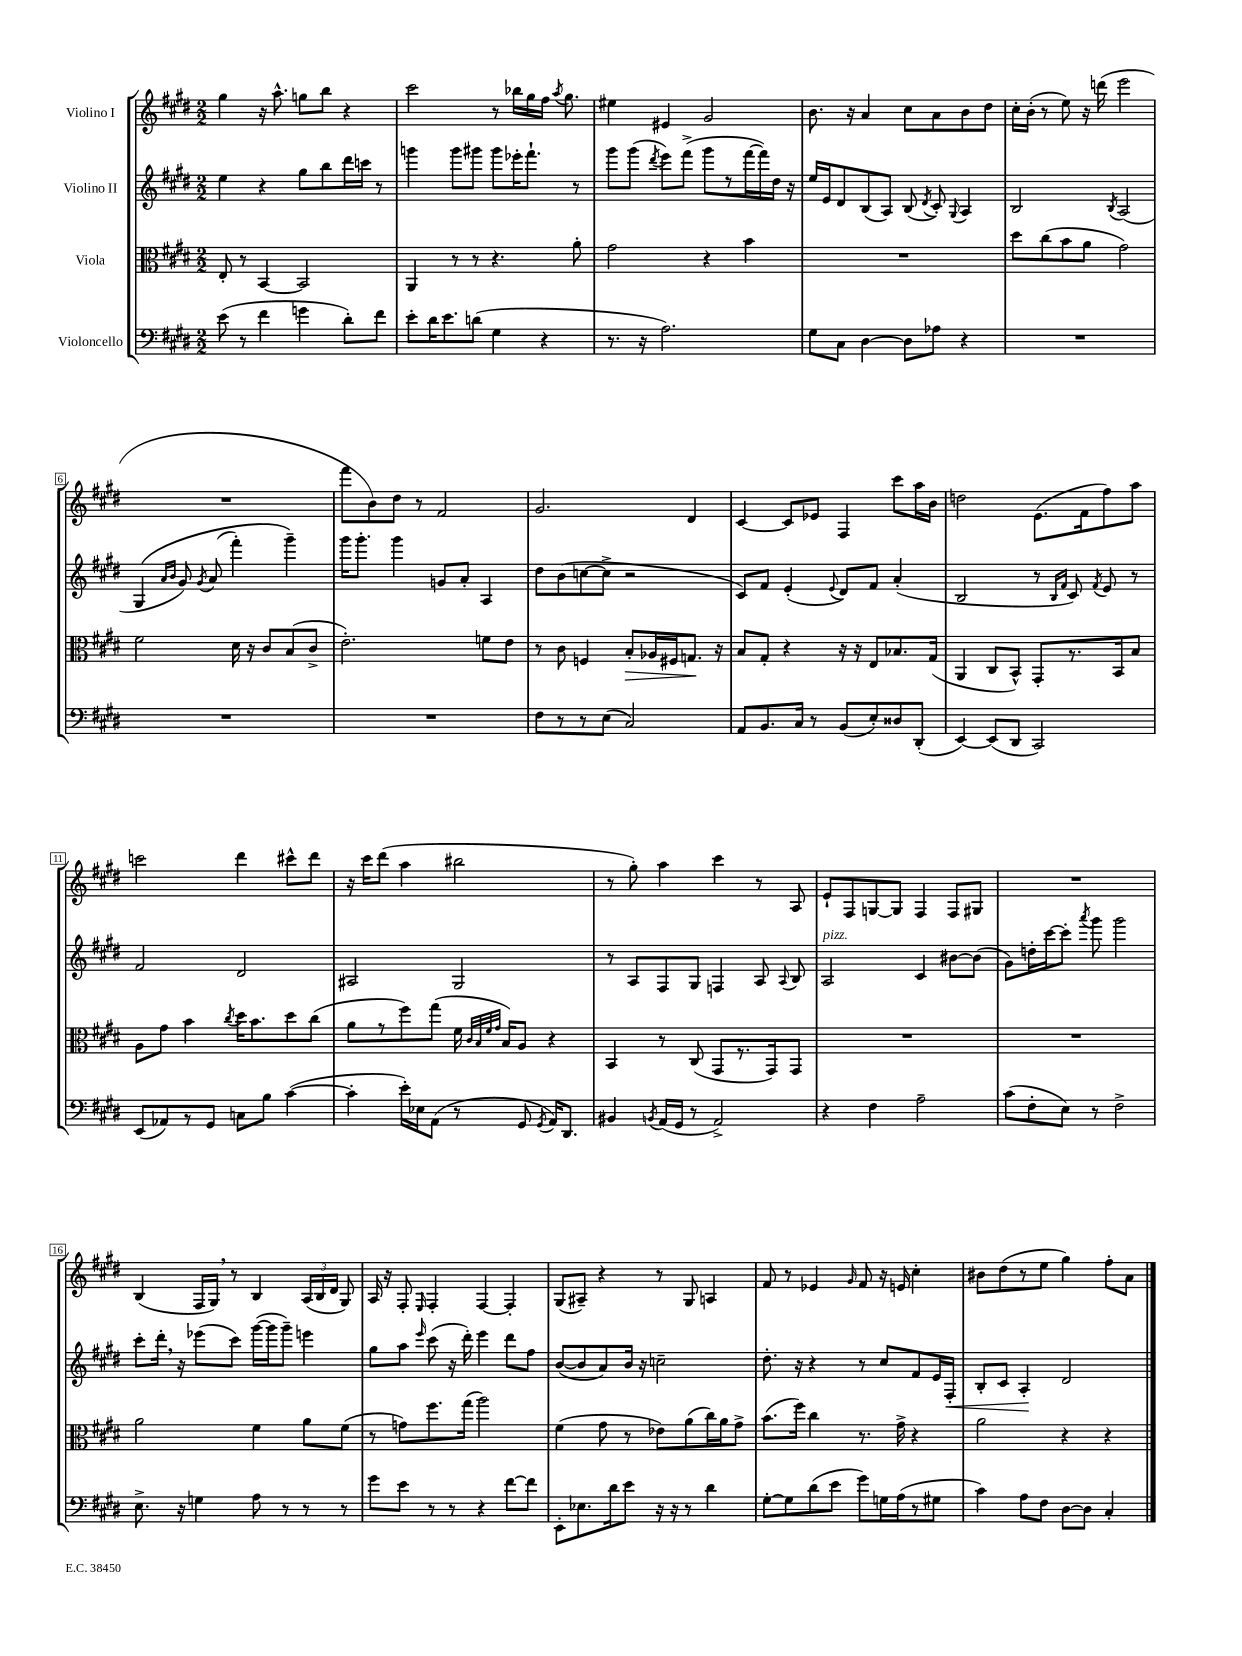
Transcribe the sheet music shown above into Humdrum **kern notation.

**kern	**kern	**kern	**kern
*staff4	*staff3	*staff2	*staff1
*clefF4	*clefC3	*clefG2	*clefG2
*k[f#c#g#d#]	*k[f#c#g#d#]	*k[f#c#g#d#]	*k[f#c#g#d#]
*M2/2	*M2/2	*M2/2	*M2/2
(8e	8E'	4ee	4gg#
8r	8r	.	.
4f#	[4BB	4r	16r
.	.	.	8.aa^^
4g	2BB]	8gg#	8gg
.	.	8bb	8bb
8d#')	.	16ddd#	4r
.	.	16ccc	.
8f#	.	8r	.
=	=	=	=
8e'	4AA	4ggg	2ccc#
16d#	.	.	.
8.e	.	.	.
.	8r	8ggg	.
(8d	8r	8ggg#	.
4G#	4.r	8ggg#	8r
.	.	16eee-'	16bb-
.	.	8.fff#`	16gg#
4r	.	.	16ff#
.	.	.	8qaa
.	.	.	8.gg#
.	8a'	8r	.
=	=	=	=
8.r	2g#	8ggg#	4ee#
.	.	(8ggg#	.
16r	.	.	.
.	.	8qddd#	.
2.A)	.	8eee)	4e#
.	.	(8fff#^	.
.	4r	8ggg#	2g#
.	.	8r	.
.	4b	[16fff#	.
.	.	16fff#])	.
.	.	16dd#	.
.	.	16r	.
=	=	=	=
8G#	1r	16ee	8.b
.	.	16e	.
8C#	.	8d#	.
.	.	.	16r
[4D#	.	(8B	4a
.	.	8A)	.
8D#]	.	(8B	8cc#
.	.	8qd#	.
8A-	.	8c#')	8a
.	.	8qqG#	.
4r	.	4A	8b
.	.	.	8dd#
=	=	=	=
1r	8dd#	2B	16cc#'
.	.	.	(16b'
.	(8cc#	.	8r
.	8b	.	8ee)
.	8a	.	16r
.	.	.	(16ddd
.	.	8qB	.
.	2g#)	(2A	2eee
=	=	=	=
1r	2f#	&(4G#	1r
.	.	16qqa	.
.	.	16qqb	.
.	.	8g#)	.
.	.	8qg#	.
.	.	(8a	.
.	16d#	4fff#')	.
.	16r	.	.
.	8c#	.	.
.	(8B	4ggg#~&)	.
.	8c#^	.	.
=	=	=	=
1r	2.e')	16ggg#	8fff#
.	.	8.ggg#'	.
.	.	.	8b)
.	.	4ggg#	8dd#
.	.	.	8r
.	.	8g	2f#
.	.	8a'	.
.	8f	4A	.
.	8e	.	.
=	=	=	=
8F#	8r	8dd#	2.g#
8r	8c#	(8b	.
8r	4F	[8cc	.
(8E	.	8cc^]	.
2C#)	8B'	2r	.
.	16A-	.	.
.	16F#	.	.
.	8.G	.	4d#
.	16r	.	.
=	=	=	=
8AA	8B	8c#)	[4c#
8.BB	8G#'	8f#	.
.	4r	(4e'	8c#]
16C#	.	.	.
8r	.	.	8e-
.	.	8qqe	.
(8BB	16r	8d#)	4F#
.	16r	.	.
8E')	8E	8f#	.
8D##	8.B-	(4a'	8ccc#
(8DD#'	.	.	16aa
.	(16G#	.	16b
=	=	=	=
[4EE)	4AA	2B	2dd
(8EE]	8C#	.	.
8DD#	8BB^^)	.	.
2CC#)	8GG#'	8r	(8.e
.	.	16qqB	.
.	.	16qqf#	.
.	8.r	8c#)	.
.	.	.	16f#
.	.	8qf#	.
.	.	8e	8ff#)
.	16BB	.	.
.	8B	8r	8aa
=	=	=	=
(8EE	8A	2f#	2ccc
8AA-)	8g#	.	.
8r	4b	.	.
8GG#	.	.	.
.	8qcc#	.	.
8C	16dd#	2d#	4ddd#
.	8.b	.	.
8B	.	.	.
([4c#	8dd#	.	8ccc#^^
.	(8cc#	.	8ddd#
=	=	=	=
4c#']	8a	2A#	16r
.	.	.	16ccc#
.	8r	.	(8ddd#
16e')	8ff#)	.	4aa
16E-	.	.	.
(8AA	(8gg#	.	.
8r	16f#	2G#	2bb#
.	32qqc#	.	.
.	32qqB	.	.
.	32qqf#	.	.
.	32qqg#	.	.
.	16B)	.	.
8GG#	8A	.	.
8qGG#	.	.	.
16AA)	4r	.	.
8.DD#	.	.	.
=	=	=	=
4BB#	4BB	8r	8r
.	.	8A	8gg#')
8qBB	.	.	.
(16AA	8r	8F#	4aa
16GG#	.	.	.
8r	(8C#	8G#	.
2AA^)	8GG#	4F	4ccc#
.	8.r	.	.
.	.	8A	8r
.	16GG#)	.	.
.	.	8qqA	.
.	8GG#	8B	8A
=	=	=	=
4r	1r	2A	8e`
.	.	.	8F#
4F#	.	.	[8G
.	.	.	8G]
2A~	.	4c#	4F#
.	.	[8b#	8F#
.	.	(8b#]	8G#
=	=	=	=
(8c#	1r	8g#)	1r
8F#'	.	16dd'	.
.	.	[16ccc#	.
8E)	.	8ccc#']	.
.	.	8qaaa	.
8r	.	8ggg#	.
2F#^	.	2ggg#	.
=	=	=	=
8.E^	2a	8ccc#'	(4B
.	.	16ddd#'	.
16r	.	16r	.
4G	.	(8eee-	16F#
.	.	.	16G#)
.	.	8ccc#)	8r
8A	4f#	([16ggg#	4B
.	.	16ggg#]	.
8r	.	8ggg#~)	.
8r	8a	4eee	(24A
.	.	.	24B
.	.	.	24d#
8r	(8f#	.	8G#)
=	=	=	=
8g#	8r	8gg#	16A
.	.	.	16r
8e	8g)	8aa	8F#'
.	.	16qqeee	16qqE
8r	8.ff#	(8ccc#	4F#'
8r	.	16r	.
.	(16gg#	16ddd#')	.
4r	2aa)	4eee	[4F#
[8f#	.	8ddd#	4F#']
8f#]	.	8ff#	.
=	=	=	=
8EE'	(4f#	([8b	(8G#
8.E-	.	8b]	8A#~)
.	8g#	8a)	4r
16d#	.	.	.
8e	8r	16b	.
.	.	16r	.
16r	8e-)	2cc~	8r
16r	.	.	.
8r	(8a	.	8G#
4d#	16cc#)	.	4A
.	16a	.	.
.	8g#^	.	.
=	=	=	=
[8G#'	(8.b	8.dd#'	8f#
8G#]	.	.	8r
.	16ff#)	16r	.
(8d#	4cc#	4r	4e-
8e	.	.	.
.	.	.	16qqg#
8g#)	8.r	8r	8f#
16G	.	8cc#	16r
(16A	16g#^	.	16e
8r	4r	8f#	4cc#'
8G#	.	16e	.
.	.	16F#'	.
=	=	=	=
4c#)	2a	8B'	8b#
.	.	8c#	(8dd#
8A	.	4A'	8r
8F#	.	.	8ee
[8D#	4r	2d#	4gg#)
8D#]	.	.	.
4C#'	4r	.	8ff#'
.	.	.	8a
==	==	==	==
*-	*-	*-	*-
